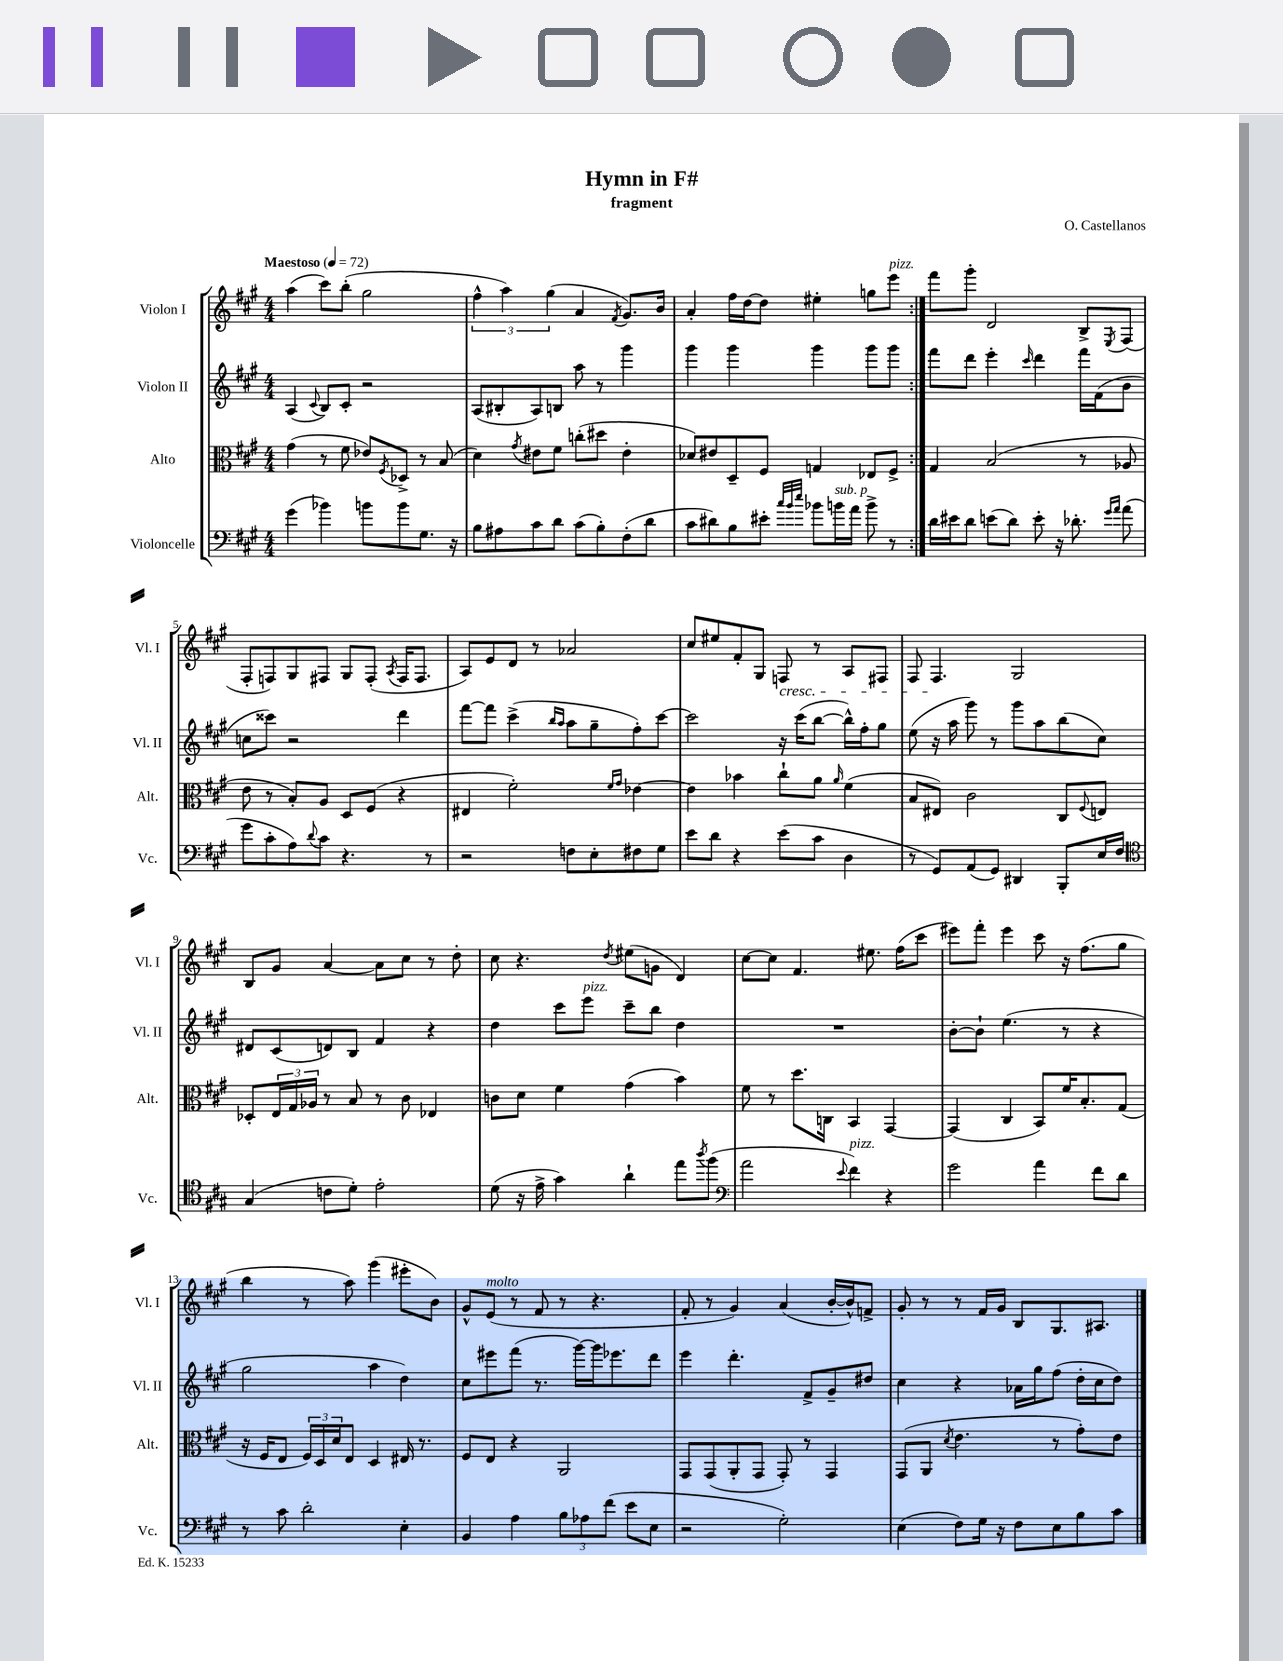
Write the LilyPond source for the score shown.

\header { title = "Hymn in F#" composer = "O. Castellanos" subtitle = "fragment" }
<<
\new StaffGroup <<
\new Staff = "s0" \with { instrumentName = "Violon I" shortInstrumentName = "Vl. I" } {
    \clef treble \key a \major \numericTimeSignature \time 4/4 \tempo "Maestoso" 4 = 72
    \repeat volta 2 { a''4( cis'''8) b''8-.( gis''2 |
    \tuplet 3/2 { fis''4-^ a''4) gis''4( } a'4 \acciaccatura { fis'8 } gis'8.) b'16 |
    a'4-. fis''16 d''16~ d''8 eis''4-. g''8 e'''8^\markup { \italic "pizz." } | }
    fis'''8 gis'''8-. d'2 b8-> \acciaccatura { e8 } fis8( |
    fis8-. f8) gis8 fis8 gis8 fis8-.( \acciaccatura { a8 } fis16 fis8. |
    a8) e'8 d'8 r8 aes'2 |
    cis''8 eis''8 fis'8-. gis8 f8\cresc r8 a8 fis8 |
    fis8 fis4.\! gis2 |
    b8 gis'8 a'4~ a'8 cis''8 r8 d''8-. |
    cis''8 r4. \acciaccatura { d''8 } eis''8( g'8 d'4) |
    cis''8~ cis''8 fis'4. eis''8. fis''16( cis'''8 |
    eis'''8) fis'''8-. eis'''4 cis'''8 r16 fis''8.( gis''8 |
    b''4 r8 a''8) gis'''4( eis'''8-. b'8) |
    gis'8-^ e'8^\markup { \italic "molto" }( r8 fis'8 r8 r4. |
    fis'8-. r8 gis'4) a'4( b'16~-. b'16-^) f'8-> |
    gis'8-. r8 r8 fis'16 gis'16 b8 gis8. ais8. \bar "|." |
}
\new Staff = "s1" \with { instrumentName = "Violon II" shortInstrumentName = "Vl. II" } {
    \clef treble \key a \major \numericTimeSignature \time 4/4
    \repeat volta 2 { a4( \appoggiatura { cis'8 } b8) cis'8-. r2 |
    a8( bis8-. a8) b8 a''8 r8 gis'''4 |
    gis'''4 gis'''4 gis'''4 gis'''8 gis'''8 | }
    fis'''8 d'''8 e'''4-. \grace { cis'''16 } d'''4 fis'''16 fis'16( b'8 |
    c''8 cisis'''8) r2 d'''4 |
    fis'''8~ fis'''8 cis'''4->( \grace { b''16 a''16 } a''8 gis''8-- fis''8-.) cis'''8~ |
    cis'''2 r16 cis'''16( b''8~ b''16-^) fis''16-. gis''8 |
    e''8( r16 a''16 gis'''8) r8 gis'''8 a''8 b''8( cis''8) |
    dis'8 cis'8( d'8) b8 fis'4 r4 |
    d''4 cis'''8 e'''8^\markup { \italic "pizz." } cis'''8-- b''8 d''4 |
    R1 |
    b'8~-. b'8-! e''4.( r8 r4 |
    gis''2 a''4 d''4) |
    cis''8 eis'''8 fis'''8( r8. gis'''16~) gis'''16 ees'''8. d'''8 |
    e'''4 d'''4.-. fis'8-> gis'8-- dis''8 |
    cis''4 r4 aes'16 gis''16 fis''8( d''16-. cis''16 d''8) \bar "|." |
}
\new Staff = "s2" \with { instrumentName = "Alto" shortInstrumentName = "Alt." } {
    \clef alto \key a \major \numericTimeSignature \time 4/4
    \repeat volta 2 { gis'4( r8 fis'8 ees'8) \acciaccatura { fis8 } des8-> r8 b8( |
    d'4) \acciaccatura { gis'8 } eis'8 fis'8 c''8-.( dis''8 eis'4-. |
    des'8) eis'8 d8-- fis8 g4 ees8 fis8-> | }
    gis4 b2( r8 aes8 |
    e'8 r8 b8-.) a8 d8 fis8( r4 |
    eis4 fis'2-.) \grace { fis'16 gis'16 } ees'4~ |
    ees'4 bes'4 cis''8-! a'8 \grace { a'16 } fis'4( |
    b8 eis8) cis'2 cis8 \appoggiatura { fis8 } e8 |
    des8-. \tuplet 3/2 { e16 gis16 aes16 } r8 b8 r8 cis'8 ees4 |
    c'8 d'8 fis'4 gis'4( b'4) |
    fis'8 r8 d''8. c16 b,4 gis,4~ |
    gis,4( cis4 b,8) fis'16 b8.-. gis8( |
    r16 fis16 e8 \tuplet 3/2 { fis16) d16 d'16 } e8 d4 eis16 r8. |
    fis8 e8 r4 a,2 |
    gis,8 gis,8( a,8-. gis,8 gis,8-.) r8 gis,4 |
    gis,8( a,8 \acciaccatura { d'8 } e'4. r8 gis'8-.) e'8 \bar "|." |
}
\new Staff = "s3" \with { instrumentName = "Violoncelle" shortInstrumentName = "Vc." } {
    \clef bass \key a \major \numericTimeSignature \time 4/4
    \repeat volta 2 { gis'4( bes'4) b'8 b'8 gis8. r16 |
    b8 ais8 cis'8 d'8 cis'8( b8-.) fis8-.( d'8 |
    cis'8 dis'8) b8 eis'8-. \grace { cis''32 b'32 e''32 } bes'8 b'16^\markup { \italic "sub. p" } a'16 b'8-> r8 | }
    d'16 eis'16 d'8 e'8( d'8) e'8-. r16 des'8.-. \grace { gis'16 a'16 } a'8( |
    gis'8 cis'8-. a8) \appoggiatura { d'8 } cis'8 r4. r8 |
    r2 f8 e8-. fis8 gis8 |
    e'8 d'8 r4 e'8( cis'8 d4 |
    r8 gis,8) a,8( gis,8) dis,4 b,,8-. e16 fis16 |
    \clef tenor gis4( c'8 d'8-.) e'2-. |
    d'8( r16 e'16-> gis'4) a'4-! e''8 \acciaccatura { a''8 } fis''8( |
    \clef bass a'2 \appoggiatura { e'8 } fis'4^\markup { \italic "pizz." }) r4 |
    gis'2 a'4 fis'8 d'8 |
    r8 cis'8 d'2-. e4-. |
    b,4 a4 \tuplet 3/2 { b8 aes8 fis'8( } e'8 e8 |
    r2 gis2-.) |
    e4( fis8) gis16 r16 fis8 e8 b8 cis'8 \bar "|." |
}
>>
>>
